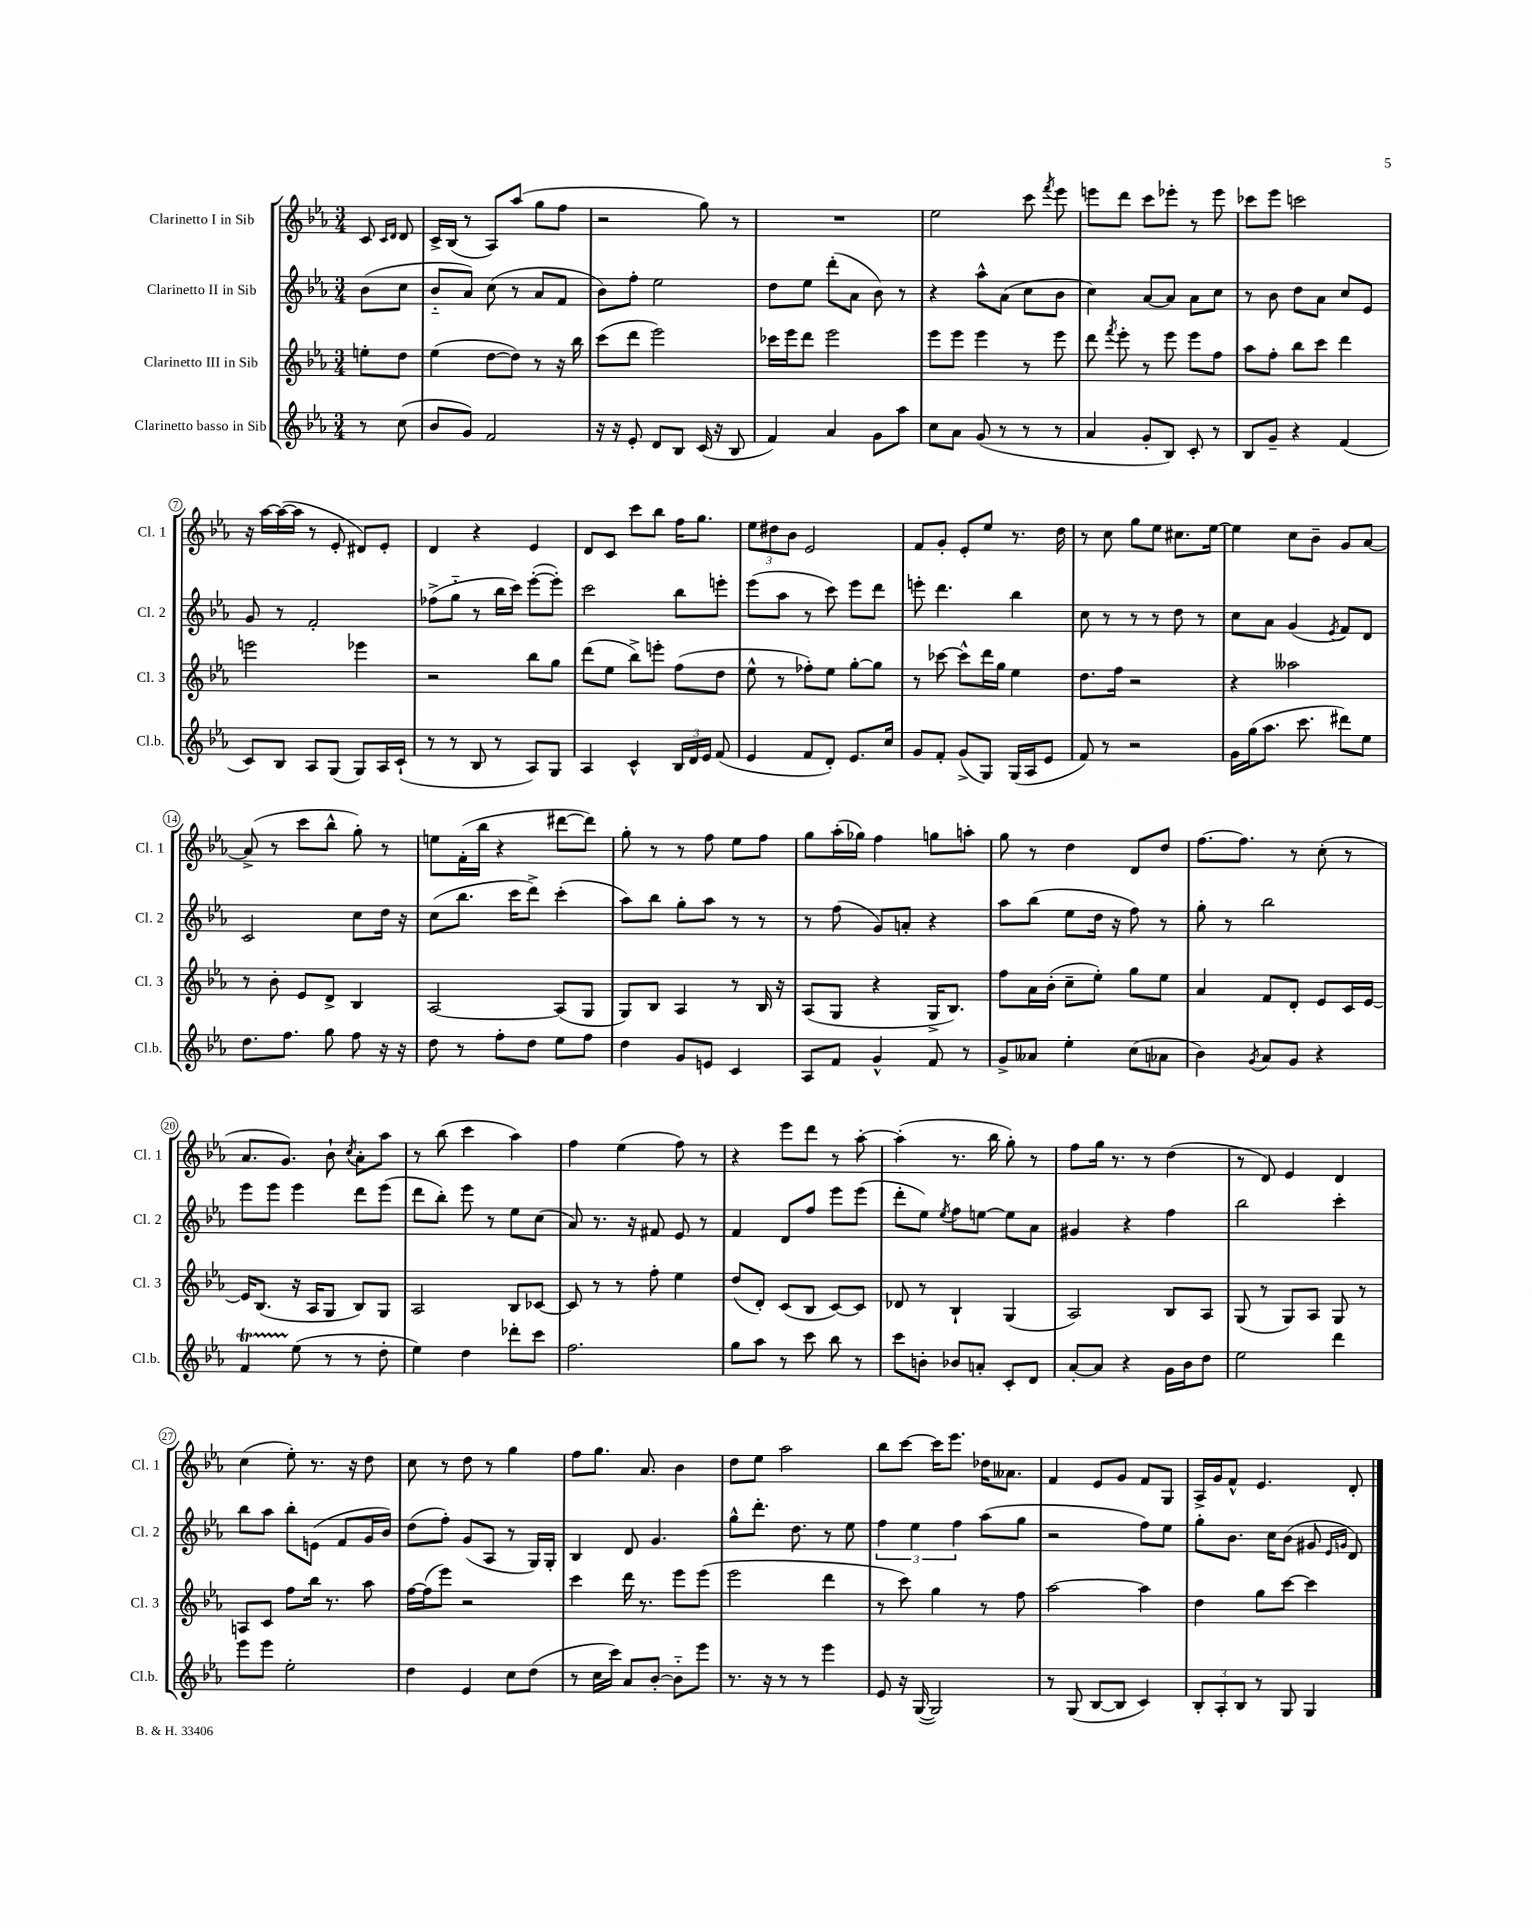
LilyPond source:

<<
\new StaffGroup <<
\new Staff = "s0" \with { instrumentName = "Clarinetto I in Sib" shortInstrumentName = "Cl. 1" } {
    \clef treble \key ees \major \numericTimeSignature \time 3/4 \partial 4
    \autoBeamOff c'8 \grace { c'16[ d'16] } d'8 |
    c'16[-> bes16]( r8 aes8[) aes''8]( g''8[ f''8] |
    r2 g''8) r8 |
    R2. |
    ees''2 c'''8 \acciaccatura { f'''8 } ees'''8 |
    e'''8[ d'''8] c'''8[ ees'''8]-. r8 ees'''8 |
    ces'''8[ ees'''8] c'''2 |
    r16 aes''16[~ aes''16~( aes''16] r8 ees'8-. dis'8[) ees'8]-. |
    d'4 r4 ees'4 |
    d'8[ c'8] c'''8[ bes''8] f''16[ g''8.] |
    \tuplet 3/2 { ees''8[ dis''8 bes'8] } ees'2 |
    f'8[ g'8]-. ees'8[-. ees''8] r8. d''16 |
    r8 c''8 g''8[ ees''8] cis''8.[ ees''16]~ |
    ees''4 c''8[ bes'8]-- g'8[ aes'8]~ |
    aes'8->( r8 c'''8[ bes''8]-^ g''8-.) r8 |
    e''8[ f'16-.( bes''16] r4 dis'''8[~ dis'''8]) |
    g''8-. r8 r8 f''8 ees''8[ f''8] |
    g''8[ aes''16-.( ges''16]) f''4 g''8[ a''8]-. |
    g''8 r8 d''4 d'8[ d''8] |
    f''8.[~ f''8.] r8 c''8-.( r8 |
    aes'8.[ g'8.]) bes'8-! \acciaccatura { c''8 } aes'8[-. aes''8] |
    r8 bes''8( c'''4 aes''4) |
    f''4 ees''4( f''8) r8 |
    r4 ees'''8[ d'''8] r8 aes''8~-. |
    aes''4-.( r8. bes''16 g''8-.) r8 |
    f''8[ g''16] r8. r8 d''4( |
    r8 d'8) ees'4 d'4 |
    c''4( ees''8-.) r8. r16 d''8 |
    c''8 r8 d''8 r8 g''4 |
    f''8[ g''8.] aes'8. bes'4 |
    d''8[ ees''8] aes''2 |
    bes''8[ c'''8]~ c'''16[ ees'''8.] des''16[ aeses'8.] |
    f'4 ees'8[ g'8] f'8[ g8] |
    aes16[-> g'16 f'8]-^ ees'4. d'8-. \bar "|." |
}
\new Staff = "s1" \with { instrumentName = "Clarinetto II in Sib" shortInstrumentName = "Cl. 2" } {
    \clef treble \key ees \major \numericTimeSignature \time 3/4 \partial 4
    \autoBeamOff bes'8[( c''8] |
    bes'8[-_ aes'8]) c''8( r8 aes'8[ f'8] |
    bes'8[) f''8]-. ees''2 |
    d''8[ ees''8] d'''8[-.( aes'8] bes'8) r8 |
    r4 aes''8[-^ aes'8]( c''8[ bes'8] |
    c''4) aes'8[~ aes'8] aes'8[ c''8] |
    r8 bes'8 d''8[ aes'8] c''8[ ees'8] |
    g'8 r8 f'2-. |
    fes''8[->( g''8]-_ r8 bes''16[ c'''16]) ees'''8[~-.( ees'''8]-.) |
    c'''2 bes''8[ e'''8]-. |
    ees'''8[( aes''8] r8 c'''8) ees'''8[ d'''8] |
    e'''8-. d'''4. bes''4 |
    c''8 r8 r8 r8 d''8 r8 |
    c''8[ aes'8] g'4( \acciaccatura { ees'8 } f'8[) d'8] |
    c'2 c''8[ d''16] r16 |
    c''8[( bes''8.] c'''16[ d'''8]->) c'''4-.( |
    aes''8[) bes''8] g''8[-. aes''8] r8 r8 |
    r8 f''8( g'8[) a'8]-. r4 |
    aes''8[ bes''8]( ees''8[ d''16] r16 f''8) r8 |
    g''8-. r8 bes''2 |
    ees'''8[ ees'''8] ees'''4 d'''8[ ees'''8]( |
    d'''8[ bes''8]-.) ees'''8 r8 ees''8[ c''8]( |
    aes'8) r8. r16 fis'8 ees'8 r8 |
    f'4 d'8[ f''8] ees'''8[ ees'''8]( |
    d'''8[-. ees''8]) \acciaccatura { ees''8 } f''8[ e''8]~ e''8[ aes'8] |
    gis'4 r4 f''4 |
    bes''2 c'''4-. |
    bes''8[ aes''8] bes''8[-. e'8]( f'8[ g'16 bes'16]) |
    d''8[( f''8]-.) g'8[( aes8] r8 g16[) g16]-. |
    bes4 d'8 g'4. |
    g''8[-^ d'''8.]-. d''8. r8 ees''8 |
    \tuplet 3/2 { f''4 ees''4 f''4 } aes''8[( g''8] |
    r2 f''8[) ees''8] |
    g''8[-. bes'8.] c''16[ bes'8]( gis'8 \grace { ees'16[ g'16] } d'8) \bar "|." |
}
\new Staff = "s2" \with { instrumentName = "Clarinetto III in Sib" shortInstrumentName = "Cl. 3" } {
    \clef treble \key ees \major \numericTimeSignature \time 3/4 \partial 4
    \autoBeamOff e''8[-. d''8] |
    ees''4( d''8[~ d''8]) r8 r16 bes''16 |
    c'''8[( d'''8] ees'''2) |
    ces'''16[ ees'''16 d'''8] ees'''2 |
    ees'''8[ ees'''8] ees'''4 r8 ees'''8 |
    d'''8 \acciaccatura { f'''8 } ees'''8-. r8 ees'''8 ees'''8[ f''8] |
    aes''8[ f''8]-. bes''8[ c'''8] d'''4 |
    e'''2 ees'''4 |
    r2 bes''8[ g''8] |
    d'''8[( ees''8] bes''8[->) e'''8]-. f''8[( d''8] |
    ees''8-^ r8 fes''8[-.) ees''8] g''8[~-. g''8] |
    r8 ces'''8~ ces'''8[-^ d'''16 g''16] ees''4 |
    d''8.[ f''16] r2 |
    r4 aeses''2 |
    r8 bes'8-. ees'8[ d'8]-> bes4 |
    aes2~ aes8[( g8] |
    g8[) bes8] aes4 r8 bes16 r16 |
    aes8[( g8] r4 g16[-> bes8.]) |
    f''8[ aes'16 bes'16]-.( c''8[-- ees''8]-.) g''8[ ees''8] |
    aes'4 f'8[ d'8]-. ees'8[ c'16 ees'16]~ |
    ees'16[ bes8.]( r16 aes16[ g8] bes8[) g8] |
    aes2 bes8[ ces'8]~ |
    ces'8 r8 r8 f''8-. ees''4 |
    d''8[( d'8]-.) c'8[( bes8] c'8[~) c'8] |
    des'8 r8 bes4-! g4( |
    aes2) bes8[ aes8] |
    g8( r8 g8[) aes8] g8 r8 |
    a8[ c'8] f''8[ bes''16] r8. aes''8 |
    f''16[~ f''16( ees'''8]) r2 |
    c'''4 d'''16 r8. ees'''8[ ees'''8]( |
    ees'''2 d'''4 |
    r8 c'''8) g''4 r8 f''8 |
    aes''2~ aes''4 |
    d''4 g''8[ c'''8]~ c'''4 \bar "|." |
}
\new Staff = "s3" \with { instrumentName = "Clarinetto basso in Sib" shortInstrumentName = "Cl.b." } {
    \clef treble \key ees \major \numericTimeSignature \time 3/4 \partial 4
    \autoBeamOff r8 c''8( |
    bes'8[ g'8]) f'2 |
    r16 r16 ees'8-. d'8[ bes8] c'16( r16 bes8 |
    f'4) aes'4 g'8[ aes''8] |
    c''8[ aes'8] g'8( r8 r8 r8 |
    aes'4 g'8[-. bes8]) c'8-. r8 |
    bes8[ g'8]-- r4 f'4( |
    c'8[) bes8] aes8[ g8]( g8[) aes16 c'16]-!( |
    r8 r8 bes8 r8 aes8[) g8] |
    aes4 c'4-^ \tuplet 3/2 { bes16[ d'16 ees'16] } f'8( |
    ees'4 f'8[ d'8]-.) ees'8.[ c''16] |
    g'8[ f'8]-. g'8[->( g8]) g16[( aes16 ees'8] |
    f'8) r8 r2 |
    g'16[ g''16( aes''8.] c'''8. dis'''8[) ees''8] |
    d''8.[ f''8.] g''8 f''8 r16 r16 |
    d''8 r8 f''8[-. d''8] ees''8[ f''8] |
    d''4 g'8[ e'8] c'4 |
    aes8[ f'8] g'4-^ f'8 r8 |
    g'8[-> aeses'8] ees''4-. c''8[( aes'8] |
    bes'4) \acciaccatura { g'8 } aes'8[ g'8] r4 |
    f'4\startTrillSpan ees''8\stopTrillSpan( r8 r8 d''8-. |
    ees''4) d''4 des'''8[-. c'''8] |
    f''2. |
    g''8[ aes''8] r8 c'''8 bes''8 r8 |
    c'''8[ b'8]-. bes'8[ a'8]-. c'8[-. d'8] |
    aes'8[~-. aes'8] r4 g'16[ bes'16 d''8] |
    ees''2 d'''4 |
    ees'''8[ ees'''8] ees''2-. |
    d''4 ees'4 c''8[ d''8]( |
    r8 c''16[ c'''16]) aes'8[ bes'8]~-. bes'8[-_ ees'''8] |
    r8. r16 r8 r8 ees'''4 |
    ees'8 r16 g16~( g2) |
    r8 g8( bes8[~ bes8] c'4) |
    \tuplet 3/2 { bes8[-. aes8-. bes8] } r8 g8 g4 \bar "|." |
}
>>
>>
\layout { \context { \Score \override BarNumber.stencil = #(make-stencil-circler 0.1 0.3 ly:text-interface::print) } }
